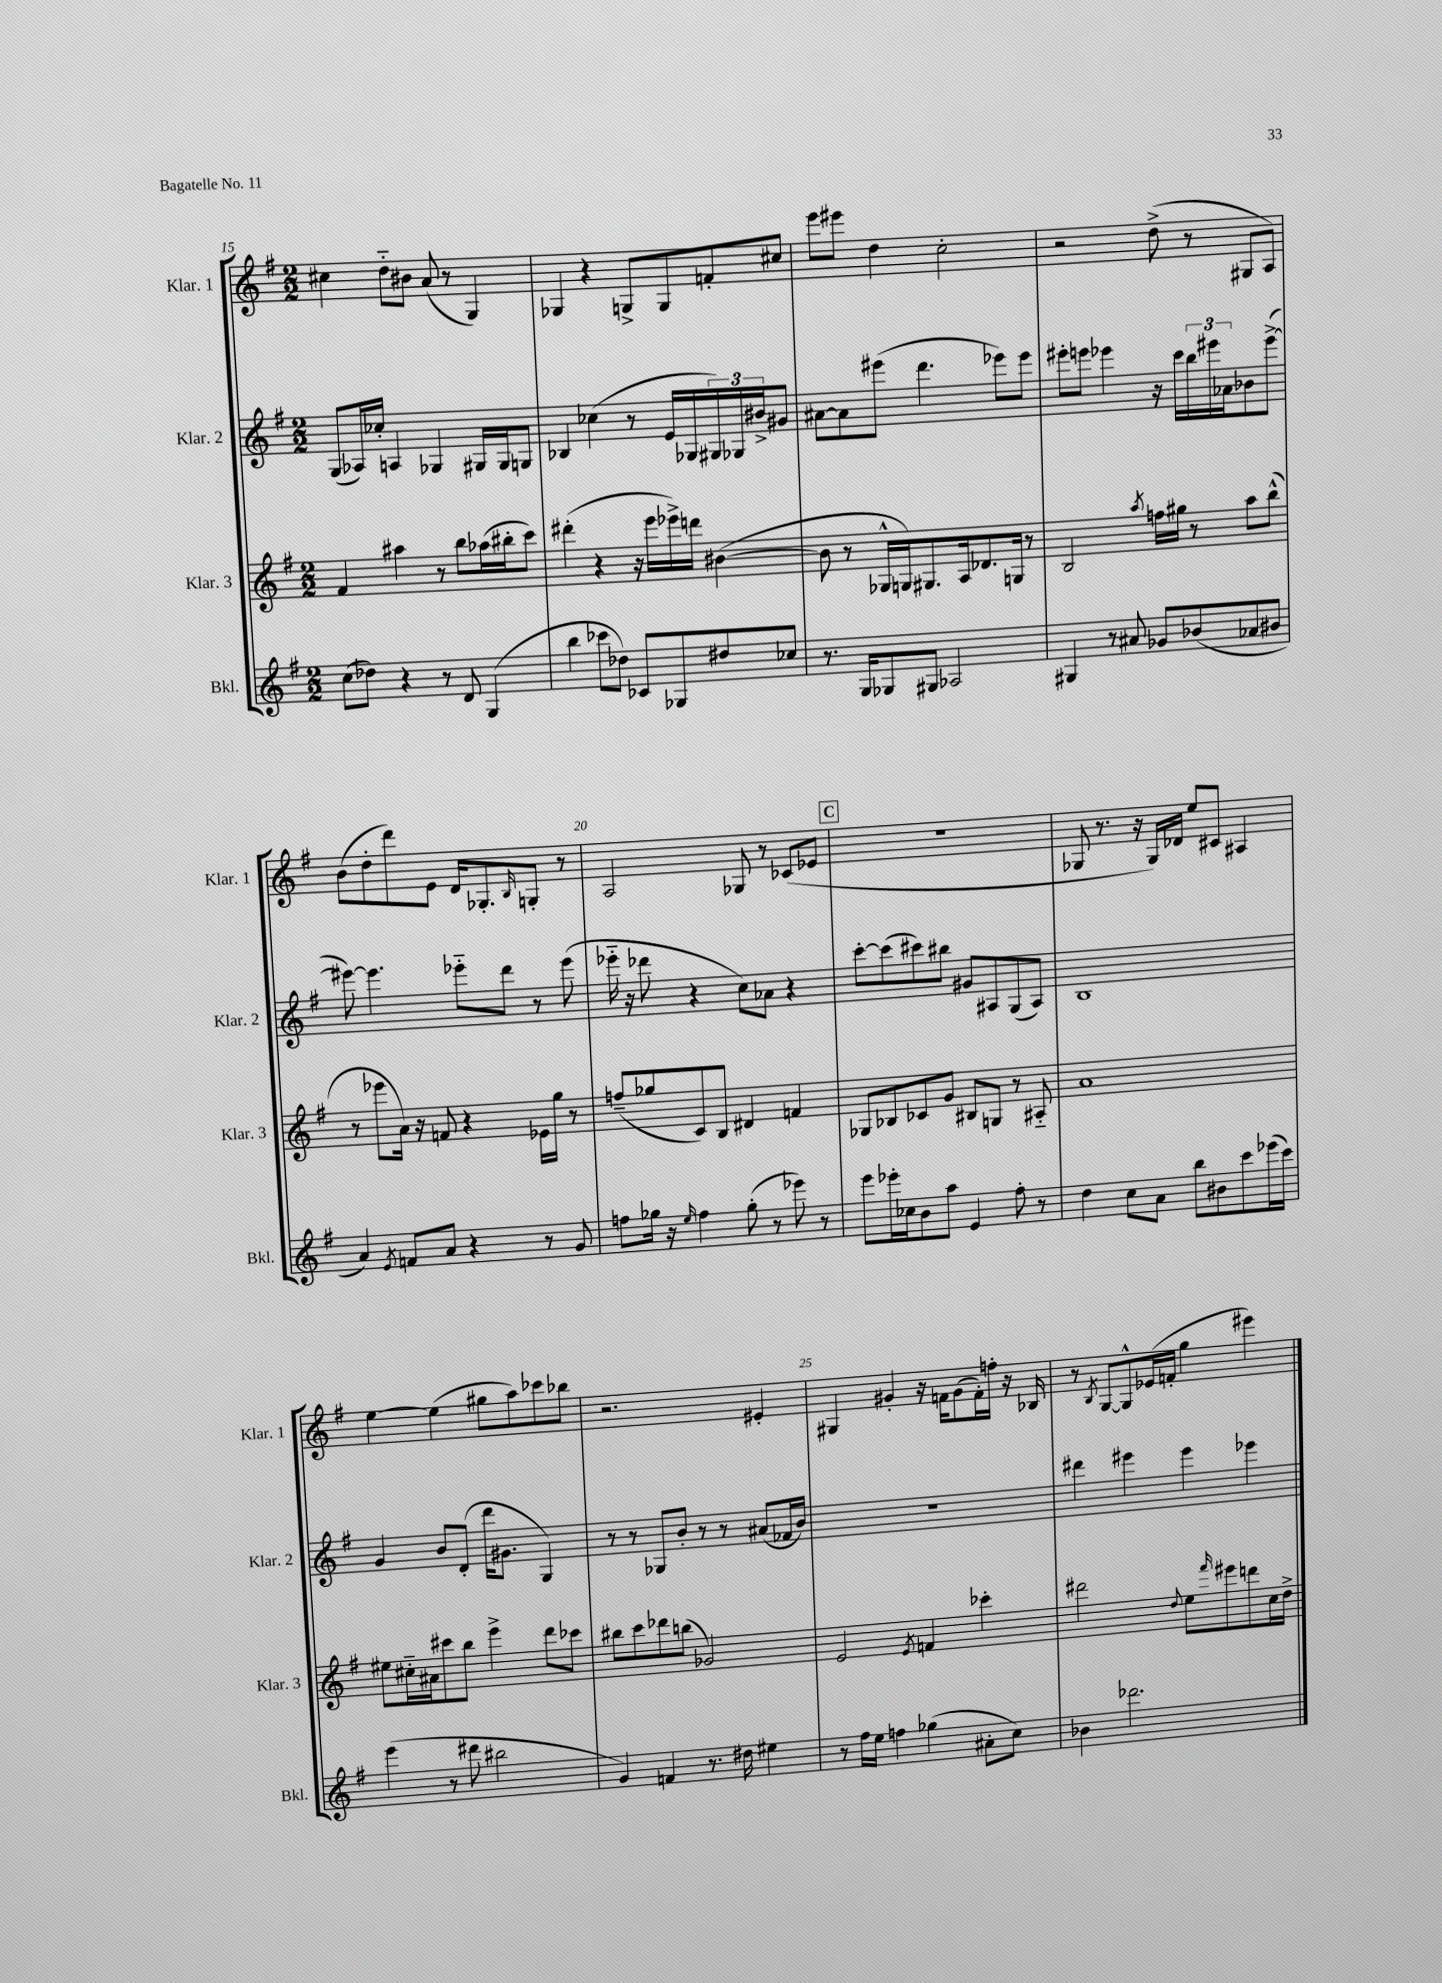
<<
\new StaffGroup <<
\new Staff = "s0" \with { instrumentName = "Klar. 1" shortInstrumentName = "Klar. 1" } {
    \clef treble \key g \major \numericTimeSignature \time 2/2
    cis''4 d''8-_ bis'8 a'8( r8 g4) |
    ges4 r4 g8-> g8 f'8-. cis''8 |
    e'''8 eis'''8 d''4 c''2-. |
    r2 d''8->( r8 gis8 a8) |
    b'8( d''8-. d'''8) e'8 d'16 ges8.-. \grace { b16 } g8-. r8 |
    a2 ges8 r8 ces'8( ees'8 |
    \mark \markup { \box "C" } R1 |
    ges8 r8. r16 ges16) des'16 e''8 cis'8 ais4 |
    e''4~ e''4( gis''8 a''8) ces'''8 bes''8 |
    r2. eis'4-. |
    gis4 gis'4-. r16 f'16 gis'8( f'16-.) f''16-. r16 bes16 |
    r8 \acciaccatura { b8 } g8~ g8-^ ees'16( f'16-. g''4 eis'''4) \bar "|." |
}
\new Staff = "s1" \with { instrumentName = "Klar. 2" shortInstrumentName = "Klar. 2" } {
    \clef treble \key g \major \numericTimeSignature \time 2/2
    g8( aes16) ces''16-. a4 ges4 gis16 gis16 g8 |
    bes4 ces''4( r8 e'16 ges16 \tuplet 3/2 { gis16) ges16 bis'16-> } gis'8 |
    ais'8~ ais'8 eis'''8( d'''4. ees'''8) ees'''8 |
    eis'''8-. e'''8 ees'''4 r16 c'''16 \tuplet 3/2 { b''16 eis'''16 aes'16 } bes'8 eis'''8~->( |
    eis'''8~) eis'''4. ees'''8-_ d'''8 r8 ees'''8( |
    ees'''16-_ r16 des'''8 r4 c''8) aes'8 r4 |
    \mark \markup { \box "C" } c'''8~-. c'''8( cis'''8) bis''8 gis'8 ais8 g8( ais8) |
    b1 |
    g'4 b'8 d'8-.( d'''16 gis'8. g4) |
    r8 r8 ges8 b'8-. r8 r8 ais'8( fes'16 b'16) |
    r1 |
    dis'''4 eis'''4 eis'''4 ees'''4 \bar "|." |
}
\new Staff = "s2" \with { instrumentName = "Klar. 3" shortInstrumentName = "Klar. 3" } {
    \clef treble \key g \major \numericTimeSignature \time 2/2
    fis'4 ais''4 r8 b''8 aes''16( bis''16-. c'''8) |
    dis'''4-.( r4 r16 e'''16 ees'''16->) d'''16 bis'4~( |
    bis'8 r8 ges16-^ g16) gis8. a16 des'8. g16 r8 |
    b2 \acciaccatura { a''8 } f''16 gis''16 r8 a''8 b''8-^( |
    r8 ees'''8 a'16) r16 f'8 r4 ees'16 g''16 r8 |
    f''8--( ges''8 c'8) b8 dis'4 f'4 |
    \mark \markup { \box "C" } ges8 bes8 ces'8 g'8 bis8 g8 r8 ais8-_ |
    a'1 |
    eis''8 cis''16-_ ais'16 cis'''8 b''8 e'''4-> d'''8 ces'''8 |
    bis''8 c'''8 des'''8 b''8( ges'2) |
    e'2 \acciaccatura { e'8 } f'4 ces'''4-. |
    dis'''2 \appoggiatura { d''8 } e''8 \grace { fis'''16 } eis'''8 d'''8 c''16 d''16-> \bar "|." |
}
\new Staff = "s3" \with { instrumentName = "Bkl." shortInstrumentName = "Bkl." } {
    \clef treble \key g \major \numericTimeSignature \time 2/2
    c''8( des''8) r4 r8 d'8 g4( |
    b''4 ces'''8 des''8) ces'8 ges8 dis''8 ces''8 |
    r8. g16 ges8 gis8 aes2 |
    gis4 r8 ais'8 ges'8 bes'8( aes'8 bis'8 |
    a'4) \acciaccatura { e'8 } f'8 a'8 r4 r8 g'8 |
    f''8 ges''16 r16 \grace { e''16 } f''4 ges''8-.( r8 ees'''8) r8 |
    \mark \markup { \box "C" } e'''8 ees'''16-. ces''16 b'8 a''8 e'4 fis''8-. r8 |
    d''4 c''8 a'8 b''8 bis'8 c'''8 ees'''16( c'''16) |
    e'''4( r8 dis'''8 bis''2 |
    g'4) f'4 r8. dis''16 eis''4 |
    r8 fis''16 e''16 f''4 ges''4( ais'8-. c''8) |
    bes'4 des'''2. \bar "|." |
}
>>
>>
\layout { \context { \Score currentBarNumber = #15 \override BarNumber.break-visibility = ##(#f #t #t) barNumberVisibility = #(every-nth-bar-number-visible 5) } }
